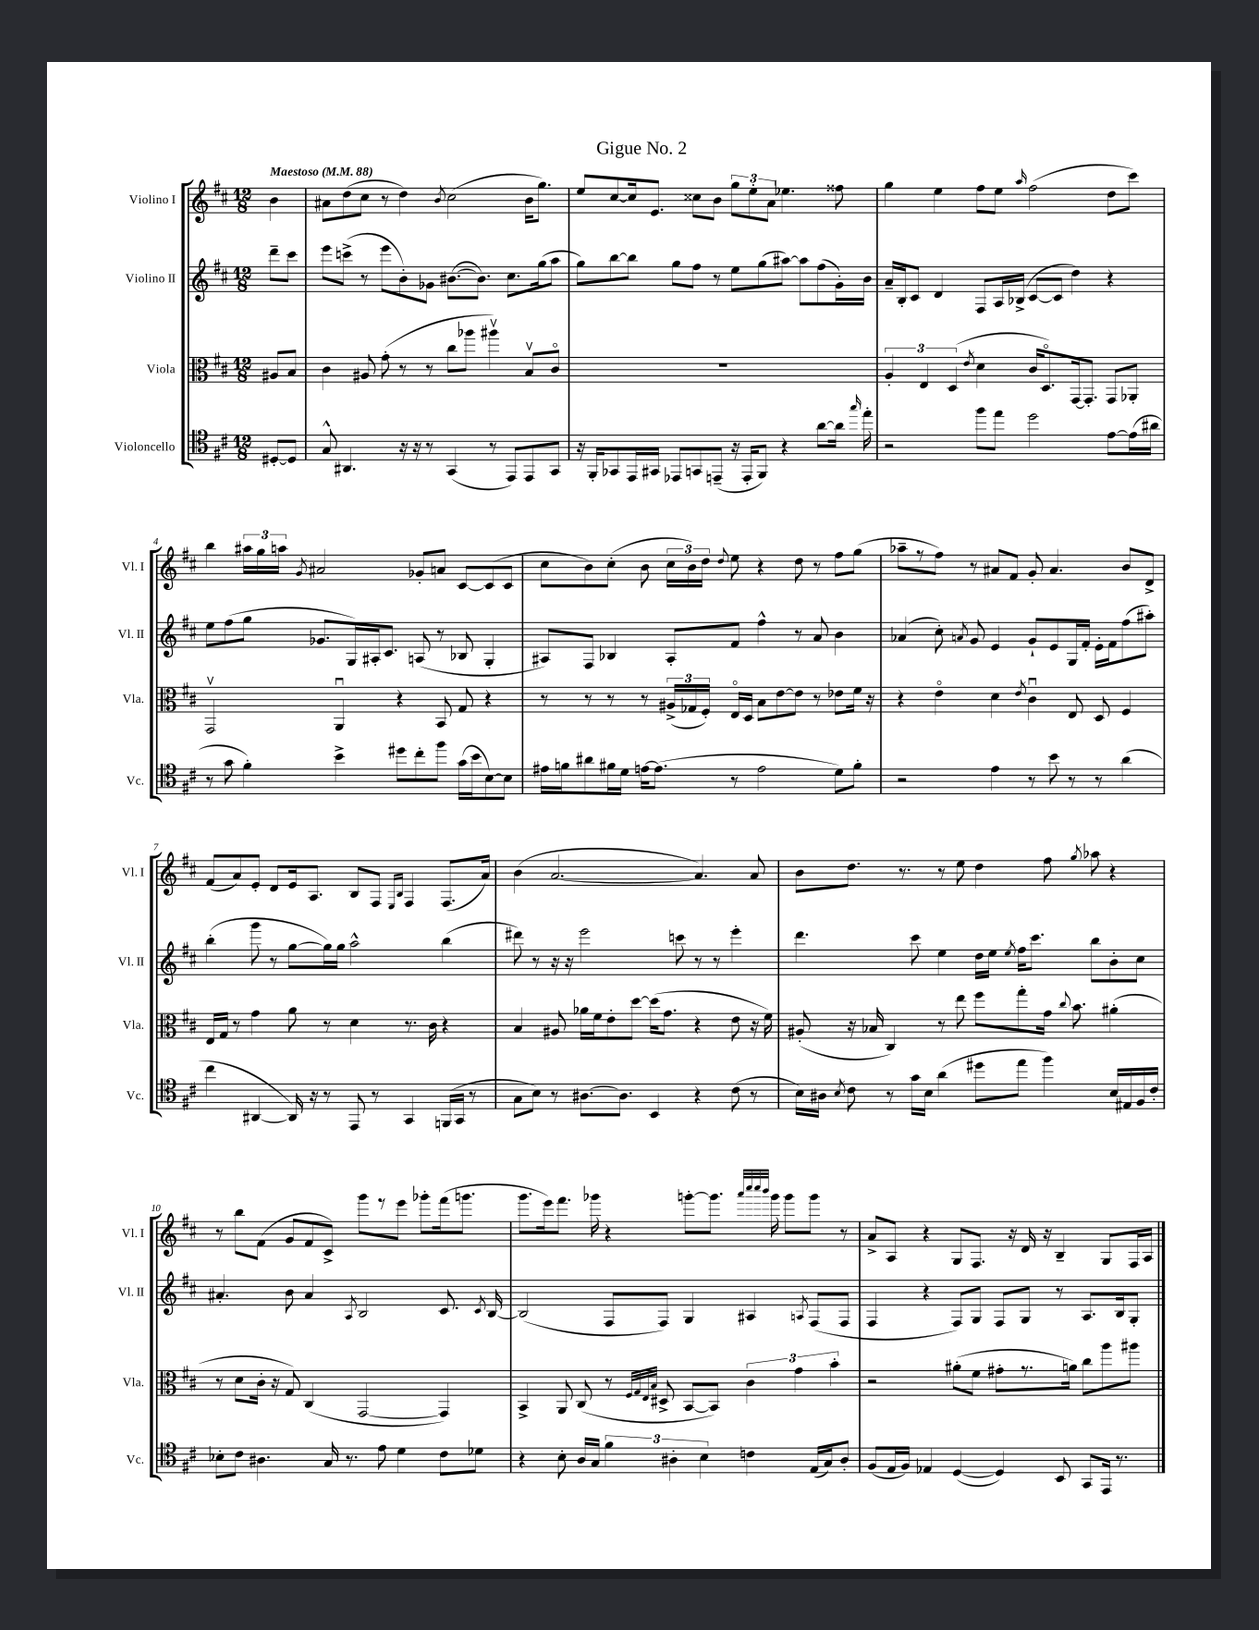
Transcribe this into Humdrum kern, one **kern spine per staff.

**kern	**kern	**kern	**kern
*part4	*part3	*part2	*part1
*staff4	*staff3	*staff2	*staff1
*I"Violoncello	*I"Viola	*I"Violino II	*I"Violino I
*I'Vc.	*I'Vla.	*I'Vl. II	*I'Vl. I
*clefC4	*clefC3	*clefG2	*clefG2
*k[f#c#]	*k[f#c#]	*k[f#c#]	*k[f#c#]
*M12/8	*M12/8	*M12/8	*M12/8
*MM88	*MM88	*MM88	*MM88
=	=	=	=
!	!	!	!LO:TX:a:B:t=Maestoso
[8D#X'/L	8A#X/L	8ddd~\L	4b\
8D#/J]	8B/J	8ccc#\J	.
=1	=1	=1	=1
8G^^/	4c#\	8eee\L	8a#X\L
4.AA#X/	.	(8cccn^\J	(8dd\
.	8A#X/	8r	8cc#\J
.	(8g'\	8eee\L	8r
16r	8r	8b'\)	4dd\)
16r	.	.	.
8r	8r	8g-X\J	.
.	.	.	8qb/
(4GG/	8cc#\L	([8.b#X\L	(2cc#\
.	8aa-X\J	.	.
.	.	8.b#\J])	.
8r	4aa#Xv\)	.	.
8EE/L)	.	8.cc#\L	.
8EE/	8Bv/L	.	16b\KL
.	.	(16gg\k	8.gg\J)
8GG/J	8c#/J	8aa\J	.
=2	=2	=2	=2
16r	1.r	8gg\L)	8ee/L
16FF#'/KL	.	.	.
8GG-X/	.	[8bb\	[8cc#/
16EE/L	.	8bb\J]	16cc#/k]
16GG#X/JJ	.	.	8.e/J
8EE-X/L	.	8gg\L	.
8GGn/	.	8ff#\J	8cc##X\L
(8EEn~/J	.	8r	8b\J
16r	.	8ee\L	12gg\L
16EE'/KL	.	.	.
.	.	.	12ee'\
8FF#/J)	.	(8gg\	.
.	.	.	12a\J
4r	.	[8aa#X\J)	4.ee-X\
.	.	8aa#\L]	.
[8a\L	.	(8ff#\	.
16a\Jk]	.	16g'\L)	8ff##X\
16qqgg/	.	.	.
16ee'\	.	16b\JJ	.
=3	=3	=3	=3
2r	6A'/	16a~/LL	4gg\
.	.	16B'/J	.
.	.	8c#/J	.
.	6E/	.	.
.	.	4d/	4ee\
.	(6D/	.	.
.	8qe/	.	.
8ff#\L	4d\	8F#/L	8ff#\L
8ee\J	.	16A/L	8ee\J
.	.	(16B-X^/JJ	.
.	.	.	16qqaa/
2dd\	16c#/KL	[8c#/L	(2ff#\
.	8.D/)	.	.
.	.	8c#/J]	.
.	[16GG/k	4dd\)	.
.	8.GG'/J]	.	.
[8e\L	8GG/L	4r	8dd\L
(16e\L]	8AA-X'/J	.	8ccc#\J)
16a#X\JJ	.	.	.
!!LO:LB:g=z
=4	=4	=4	=4
8r	2GGv/	8ee\L	4bb\
8g\	.	(8ff#\	.
4f#'\)	.	8gg\J	24aa#X\LL
.	.	.	24gg\
.	.	.	24aan\JJ
.	.	.	8qg/
.	.	8.g-X/L	2a#X/
4b^\	4AAu/	.	.
.	.	16G/L)	.
.	.	16A#X'/J	.
.	.	8.c#/J	.
8dd#X\L	4r	.	.
8cc#'\	.	(8An/	8g-X'/L
8ff#\J	8BB/	8r	8an/J
(16g\LL	8G/	8B-X/	[8c#/L
16b\J	.	.	.
[8B\)	4r	4G'/	(8c#/]
8B\J]	.	.	8c#/J
=5	=5	=5	=5
16e#X\LL	8r	8A#X/L)	8cc#\L
16fn\J	.	.	.
8a#X\	8r	8F#/J	8b\)
16f#X\L	8r	4B-X/	(8cc#'\J
16d\JJ	.	.	.
[16en\KL	8r	.	8b\
(8.e\J]	.	.	.
.	(24A#X^/LL	8A#'/L	24cc#\LL
.	24G-X/	.	24b\)
.	24F#'/JJ)	.	24dd\JJ
.	.	.	8qqdd/
8r	16E/LL	8f#/J	8ee\
.	16D/JJ	.	.
2e\	8B\L	4ff#^^\	4r
.	[8e\	.	.
.	8e\J]	8r	8dd\
.	8r	8a/	8r
8d\L)	8e-X\L	4b\	8ff#\L
8f#'\J	16f#\Jk	.	(8gg\J
.	16r	.	.
=6	=6	=6	=6
2r	4r	(4a-X/	8aa-X~\L
.	.	.	8r
.	4e\	8cc#'\)	8ff#\J)
.	.	8qan/	.
.	.	8g/	8r
4e\	4d\	4e/	8a#X/L
.	.	.	8f#/J
.	8qe/	.	.
8r	4c#u\	8g`/L	8g'/
8b\	.	8e/	4.a#/
8r	8E/	16G/L	.
.	.	16f#'/JJ	.
8r	8D/	16e'\LL	.
.	.	16f#\J	.
(4a\	4F#/	(8ff#\	8b/L
.	.	8aa#X'\J)	8d^/J
!!LO:LB:g=z
=7	=7	=7	=7
4cc#\	16E/LL	(4bb'\	(8f#/L
.	16G/JJ	.	.
.	8r	.	8a/)
[4AA#X/	4g\	8ggg\	8e'/J
.	.	8r	8d/L
16AA#/])	8a\	[8gg\L	16e/k
16r	.	.	8.A/J
8r	8r	16gg\L])	.
.	.	16gg\JJ	.
8EE/	4d\	2aa^^\	8B/L
8r	.	.	8F#/J
.	.	.	16qqE/LL
.	.	.	16qqB/JJ
4GG/	8.r	.	4F#/
.	16c#\	.	.
(16FFn/LL	4r	(4bb\	(8.F#/L
16GG/JJ	.	.	.
8r	.	.	.
.	.	.	16a/Jk)
=8	=8	=8	=8
8G\L	4B/	8ddd#X\)	(4b\
8B\J)	.	8r	.
8r	8A#X/	16r	[2.a/
.	.	16r	.
[8.A#X\L	16a-X\LL	2eee\	.
.	16f#\J	.	.
.	8e'\	.	.
8.A#\J]	.	.	.
.	[8dd\J	.	.
4BB/	(16dd\KL]	.	.
.	8.g\J	.	.
.	.	8cccn\	.
4r	4r	8r	4.a/])
.	.	8r	.
(8c#\	8e\	4eee'\	.
8r	16r	.	8a/
.	16f#\)	.	.
=9	=9	=9	=9
16B\LL)	(8A#X'/	4.ddd\	8b\L
16A#X\JJ	.	.	.
8qB/	.	.	.
8c#\	16r	.	8.dd\J
.	16B-X/	.	.
8r	4C#/)	.	.
.	.	.	8.r
16g\LL	.	8ccc#\	.
16B\JJ	.	.	.
(4a\	8r	4ee\	8r
.	8ee\	.	8ee\
8dd#X\L	8ff#\L	16dd\LL	4dd\
.	.	16ee\JJ	.
.	.	8qee/	.
8ee\J	8gg'\	16ff#\KL	.
.	.	8.ccc#\J	.
4ff#\)	16g\Jk	.	8ff#\
.	8qqcc#/	.	.
.	8.b\	.	.
.	.	.	8qgg/
.	.	8bb\L	8aa-X\
16B/LL	(4a#X'\	8b'\	4r
16E#X/	.	.	.
16F#/	.	8cc#\J	.
16c#'/JJ	.	.	.
!!LO:LB:g=z
=10	=10	=10	=10
8B-X'\L	8r	4.a#X'/	8r
8c#\J	8d\L	.	8bb\L
4.A#X\	16c#'\Jk	.	(8f#\J
.	16r	.	.
.	8G/)	8b\	8g/L
.	(4C#/	4a#/	8f#/
16G/	.	.	8c#^/J)
8.r	.	.	.
.	.	8qA/	.
.	[2GG/	2B/	8ggg\L
8e\	.	.	8r
4d\	.	.	8eee\J
.	.	.	8ggg-X'\L
8c#\L	4GG/])	8.c#/	(16fff#\k
.	.	.	8.gggn\J
8d-X\J	.	.	.
.	.	8qc#/	.
.	.	[16B/	.
=11	=11	=11	=11
4r	4BB^/	(2B/]	8.ggg\L
.	.	.	16eee\k)
8B'\	8AA/	.	8.fff#\J
16A/LL	(8C#/	.	.
16G/JJ	.	.	16ggg-X\
6f#\	8r	8F#/L	4r
.	32qqF#/LLL	.	.
.	32qqG/	.	.
.	32qqE/	.	.
.	32qqB/JJJ	.	.
.	8D#X^/	8F#/J)	.
6A#X'\	.	.	.
.	[8BB/L	4G/	[8gggn'\L
6B\	.	.	.
.	8BB/J])	.	8.ggg\J]
4cn\	6c#\	4A#X/	.
.	.	.	32qqaaa/LLL
.	.	.	32qqcccc#/
.	.	.	32qqcccc#/
.	.	.	32qqbbb/JJJ
.	.	.	16ggg\
.	.	.	8ggg\L
.	6g\	.	.
.	.	8qAn/	.
(16E/LL	.	(8F#/L	8ggg\J
16G/J)	.	.	.
.	6b'\	.	.
8A#'/J	.	8F#/J	8r
=12	=12	=12	=12
(8F#/L	2r	4F#/	8a^/L
16E/L	.	.	8A/J
16F#/JJ)	.	.	.
4E-X/	.	4r	4r
([4D/	(8a#X'\L	8F#/L)	8G/L
.	8f#\J	8G/J	8.F#/J
4D/])	8g#X'\L	8F#/L	.
.	.	.	16r
.	8.r	8G/J	16d/
.	.	.	16r
8BB/	.	8r	4B~/
.	16an\Jk)	.	.
8GG/L	8cc#\L	8.A/L	.
16EE/Jk	8aa\	.	8G/L
8.r	.	16B/k	.
.	8aa#X\J	8G'/J	16F#/L
.	.	.	16A/JJ
==	==	==	==
*-	*-	*-	*-
